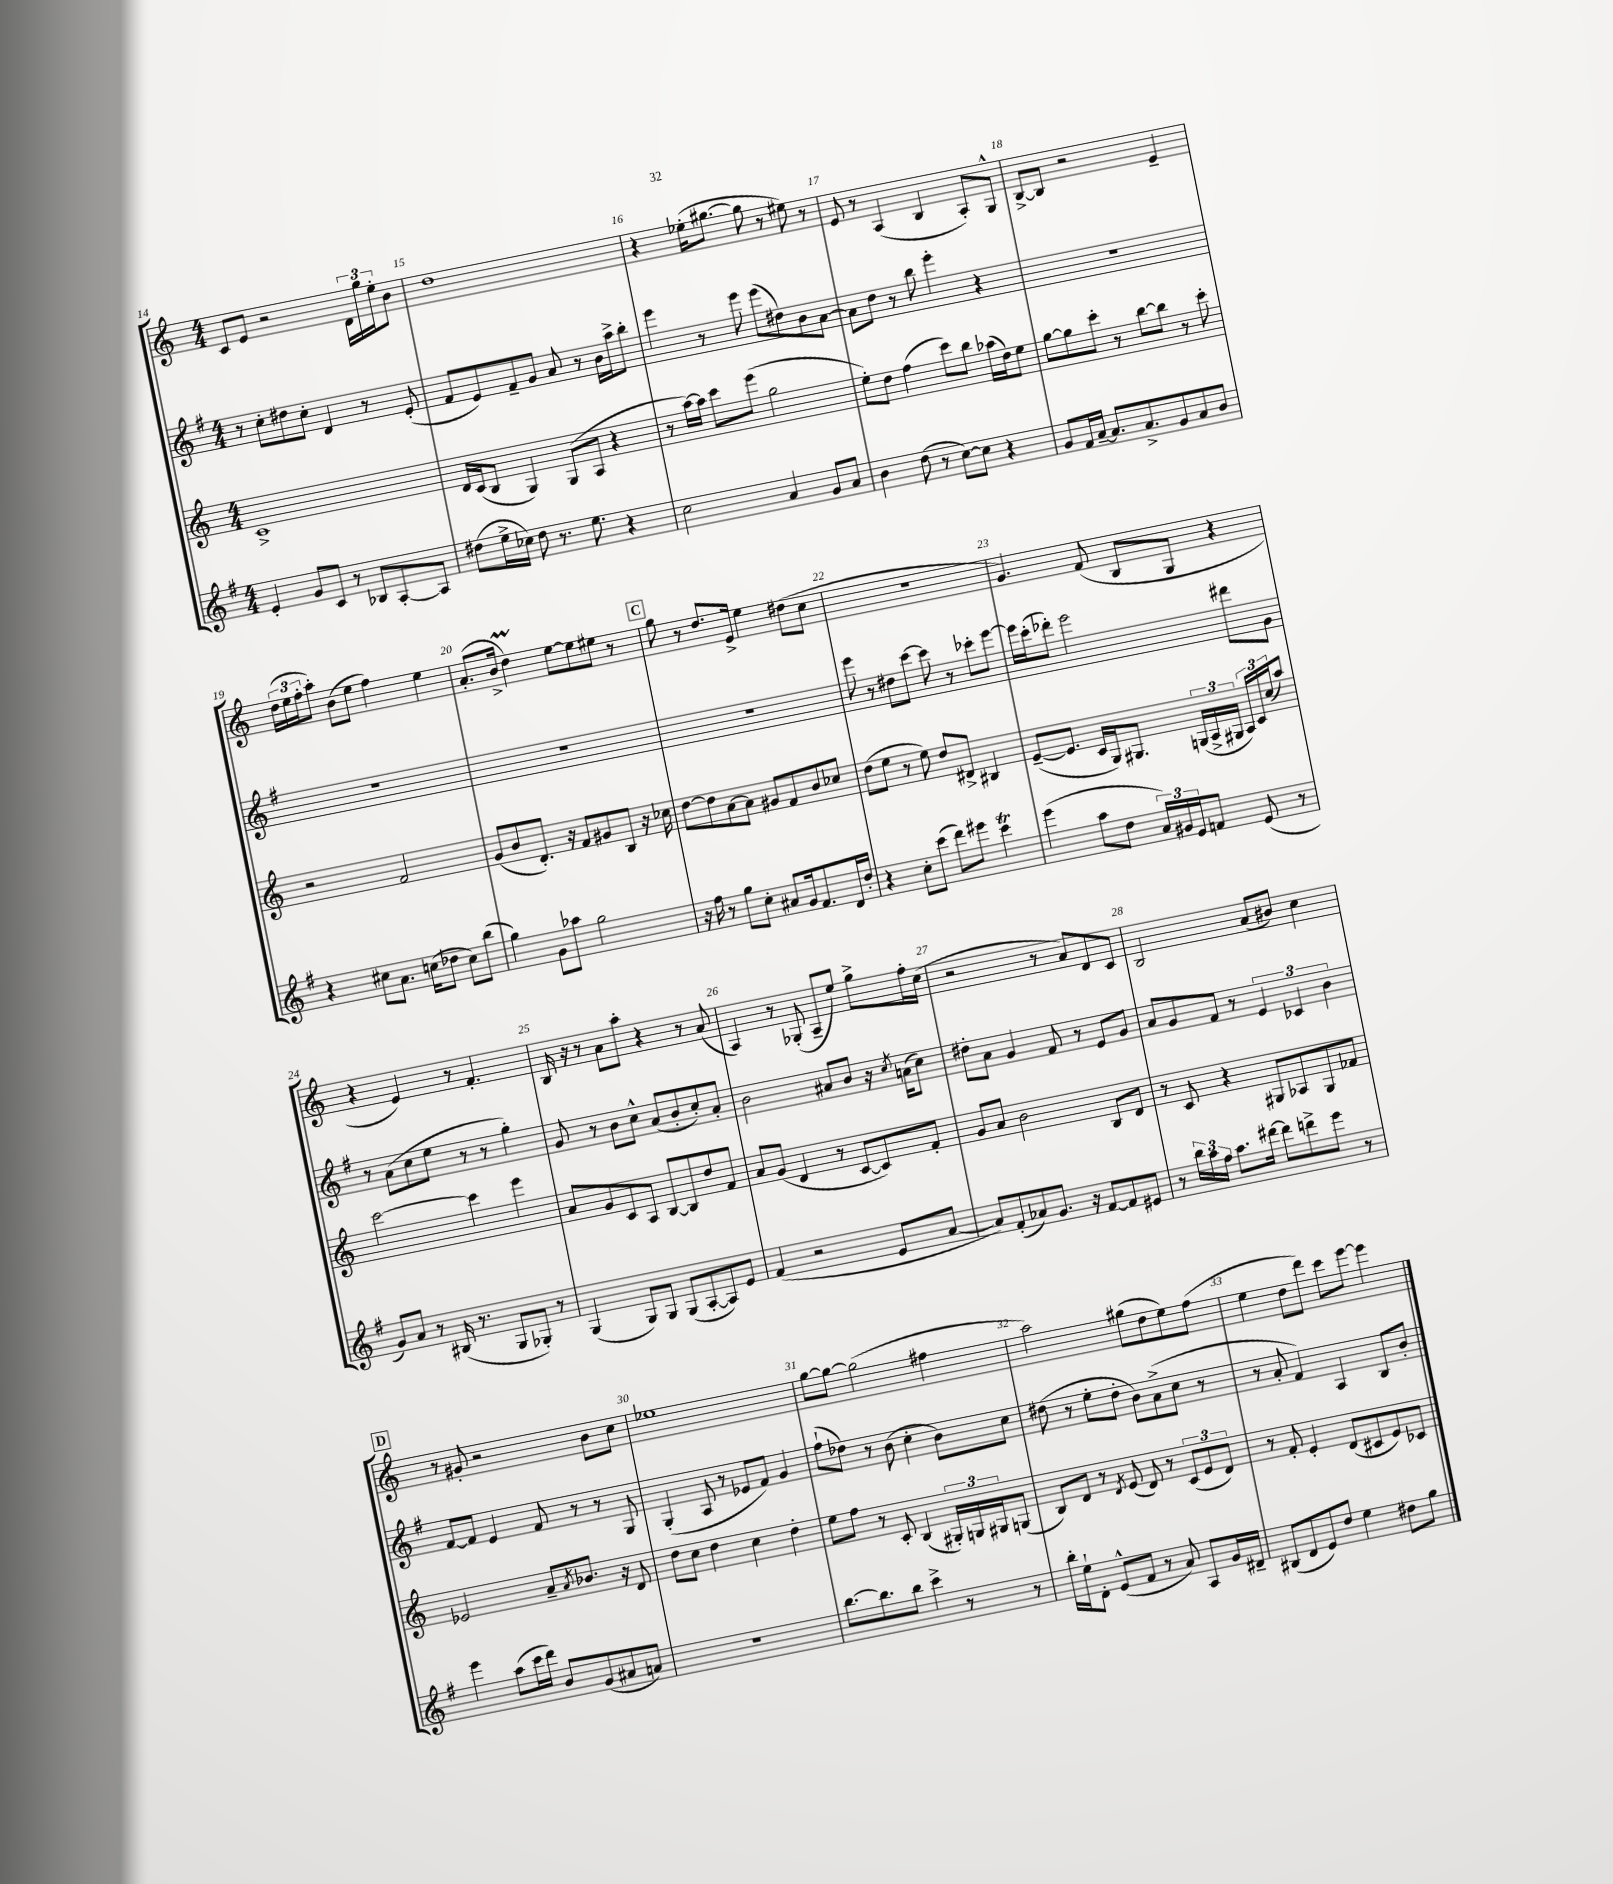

**kern	**kern	**kern	**kern
*part4	*part3	*part2	*part1
*staff4	*staff3	*staff2	*staff1
*clefG2	*clefG2	*clefG2	*clefG2
*k[f#]	*k[]	*k[f#]	*k[]
*M4/4	*M4/4	*M4/4	*M4/4
=14	=14	=14	=14
4e'/	1c^	8r	8c/L
.	.	8cc'\L	8e/J
8g/L	.	8dd#X\	2r
8c/J	.	8cc'\J	.
8r	.	4d/	.
8B-X/L	.	.	.
[8A'/	.	8r	24d\LL
.	.	.	24gg\
.	.	.	24ee'\J
8A/J]	.	(8e'/	8b\J
=15	=15	=15	=15
(8dd#X\L	16d/LL	8f#/L	1dd
.	(16c/J	.	.
16ee^\L	8B/J	8e/)	.
16cc-X\JJ)	.	.	.
8dd#\	4G/)	8f#~/	.
8.r	.	8g/J	.
.	(8G/L	8a/	.
8.ee\	.	.	.
.	8A/J	8r	.
4r	4r	16b\LL	.
.	.	16aa^\J	.
.	.	8bb'\J	.
=16	=16	=16	=16
2cc\	8r	4eee\	4r
.	[16aa\LL)	.	.
.	16aa\JJ]	.	.
.	8ccc\L	8r	(16ee-X'\KL
.	.	.	[8.gg#X\J
.	(8eee\J	8eee\	.
4a/	2gg\	(8eee\L	8gg#\]
.	.	8dd#X\)	8r
8g/L	.	8b\	8ee#X\)
8a/J	.	[8a\J	8r
=17	=17	=17	=17
4b\	8ee'\L)	8a\L]	8e/
.	8dd\J	8dd\J	8r
(8dd\	(4ff\	8r	(4A/
8r	.	8bb\	.
[8cc\L)	8ccc\L)	4eee'\	4B/
8cc\J]	8bb\J	.	.
4r	(16aa-X\LL	4r	8A'/L)
.	16dd\J)	.	.
.	8ee\J	.	8G^^/J
=18	=18	=18	=18
8g/L	[8gg\L	1r	[8B^/L
16f#/L	8gg\]	.	8B/J]
[16a~/JJ	.	.	.
8.a/L]	8ccc'\J	.	2r
.	8r	.	.
8.a^/	.	.	.
.	[8bb\L	.	.
8g/	8bb\J]	.	.
8a/	8r	.	4e~/
8b/J	8ccc'\	.	.
!!LO:LB:g=z
=19	=19	=19	=19
4r	2r	1r	(24dd\LL
.	.	.	24ee\
.	.	.	24ff'\J
.	.	.	8aa'\J)
8cc#X\L	.	.	(8b\L
8.a\J	.	.	8ee\J
.	2f/	.	4ff\)
(16ccn\KL	.	.	.
8dd-X\J	.	.	.
8cc\L)	.	.	4ee\
(8bb\J	.	.	.
=20	=20	=20	=20
4gg\)	(8g/L	1r	(8.a'/L
.	8b/	.	.
.	.	.	16b^/Jk
8g\L	8.d'/J)	.	4ddM\)
8aa-X\J	.	.	.
.	16r	.	.
2gg\	8f/L	.	[8ee\L
.	8g#X/	.	8ee\]
.	8B/J	.	8ee#X\J
.	16r	.	8r
.	16cc-X\	.	.
!!LO:REH:place=s1:t=C
=21	=21	=21	=21
16r	[8dd\L	1r	8gg\
16ff#\	.	.	.
8r	8dd\]	.	8r
8gg\L	[8a\	.	8.dd/L
8cc'\J	8a\J]	.	.
.	.	.	16e^/Jk
8a#X/L	8g#X/L	.	4ee\
16g/k	8f/	.	.
8.f#/	.	.	.
.	8b/	.	(8dd#X\L
16d/L	8cc-X/J	.	8cc\J
16dd'/JJ	.	.	.
=22	=22	=22	=22
4r	(8dd\L	8eee\	1r
.	8ee\J	8r	.
8cc'\L	8r	8dd#X\L	.
(8ccc\J	8ee\)	[8ccc\J	.
8ddd\L)	8dd/L	8ccc\]	.
8eee#X\J	8d#X^/J	8r	.
4cccT\	4B#X/	8ccc-X'\L	.
.	.	[8eee\J	.
=23	=23	=23	=23
(4eee\	([8e~/L	16eee\LL]	4.g/)
.	.	(16ccc'\J	.
.	8.e/J]	8ddd-X'\J)	.
8aa\L	.	2eee\	.
.	16c/LL	.	.
8dd\J	16G/J)	.	(8f/
.	8.G#X/J	.	.
24a/LL)	.	.	8B/L
24g#X/	.	.	.
24e/J	.	.	.
8fn/J	(24Gn/LL	.	8G/J
.	24A^/	.	.
.	24G#X/JJ	.	.
(8e/	24A/LL)	8ddd#X\L	4r
.	24c/	.	.
.	(24cc/J	.	.
8r	8aa/J)	8g\J	.
!!LO:LB:g=z
=24	=24	=24	=24
8g/L)	[2ccc\	8r	4r
8a/J	.	(8a\L	.
8r	.	8cc\	4e/)
(16B#X/	.	8ee\J	.
8.r	.	.	.
.	4ccc\]	8r	8r
8G/L	.	8r	4.f'/
8G-X'/J)	4eee\	4gg'\)	.
8r	.	.	.
=25	=25	=25	=25
(4G/	8a/L	8g/	16B/
.	.	.	16r
.	8g/	8r	8r
8G/L)	8c/	8b\L	8a\L
8G/J	8A/J	8cc^^\J	8aa'\J
(8G/L	[8B/L	(8a/L	4r
[8A'/	8B/]	8b'/	.
8A/])	8dd/	8cc'/)	8r
8e/J	8f/J	8a'/J	(8a/
=26	=26	=26	=26
(4f#/	8a/L	2b\	4A/)
.	(8g/J	.	.
2r	4d/	.	8r
.	.	.	(8G-X'/
.	8r	8a#X/L	8A~/L
.	[8c/L	8b/J	8ee/J)
8e/L	8c/])	16r	8gg^\L
.	.	8qcc/	.
.	.	(16an\KL	.
[8a/J	8f'/J	8cc\J)	16ff'\L
.	.	.	(16cc\JJ
=27	=27	=27	=27
8a/L])	8g/L	8dd#X'\L	2r
(8f#'/	8a/J	8a\J	.
8a-X/)	2b\	4g/	.
8.g/J	.	.	.
.	.	8f#/	8r
16r	.	.	.
[8f#/L	.	8r	8a/L)
8f#/]	8B/L	8e/L	8d/
8e#X/J	8d/J	8g/J	8c/J
=28	=28	=28	=28
8r	8r	8a/L	2B/
24bb\LL	8c/	8g/	.
24aa\	.	.	.
24ff#\JJ	.	.	.
8.aa\L	4r	8f#/J	.
.	.	8r	.
[16ddd#X\Jk	.	.	.
8ddd#\L]	8G#X/L	6e/	(8a/L
8dddn^\	8A-X/	.	8b#X/J)
.	.	6c-X/	.
8eee\J	8G#/	.	4cc\
.	.	6b\	.
8r	8f-X/J	.	.
!!LO:LB:g=z
!!LO:REH:place=s1:t=D
=29	=29	=29	=29
4eee\	2e-X/	[8f#/L	8r
.	.	8f#/J]	8g#X'/
(8aa\L	.	4e/	2r
16ccc\L	.	.	.
16ddd\JJ)	.	.	.
8b/L	8a~/L	8f#/	.
.	8qa/	.	.
(8g/	8.b-X/J	8r	.
8a#X/	.	8r	8b\L
.	16r	.	.
8an/J)	8d/	8G/	8cc\J
=30	=30	=30	=30
1r	8dd\L	(4G'/	1ee-X
.	8cc\J	.	.
.	4dd\	8A/	.
.	.	8r	.
.	4cc\	8e-X/L	.
.	.	8f#/J)	.
.	4dd'\	4g/	.
=31	=31	=31	=31
[8.bb\L	8ee\L	(8ff#`\L	[8gg\L
.	8ff\J	8dd-X\J)	8gg\J_
8.bb\]	.	.	.
.	8r	8r	(2gg\]
8bb\J	8c'/	(8b\	.
4ccc^\	(4B/	4cc'\	.
8r	24G#X'/LL)	8b\L)	4ff#X\
.	24Gn/	.	.
.	24G#X/J	.	.
8r	(8Gn/J	8cc\J	.
=32	=32	=32	=32
16bb'\LL	8B/L)	(8dd#X\	2aa\)
16ee`\J	.	.	.
8d'\J	8d/J	8r	.
(8e^^/L	8r	8ee'\L	.
.	8qd/	.	.
8f#/J	(8e/	8dd#'\J	.
8r	8d/)	8b\L)	(8gg#X\L
8a/)	8r	(8a^\	8dd\
8A/L	(12c/L	8cc\J	8ee\)
.	12e/	.	.
16g/L	.	8r	(8ff\J
.	12d/J)	.	.
16d#X~/JJ	.	.	.
=33	=33	=33	=33
(8B#X/L	8r	8r	4ee\
8d/	8f'/	8a'/	.
8e/)	4e'/	4f#/)	8dd\L
8dd/J	.	.	8ddd\J)
4ee\	(8d/L	4A/	8ccc\L
.	8c#X/	.	[8eee\J
8dd#X\L	8e/)	8B/L	4eee\]
8gg\J	8c-X/J	8b'/J	.
==	==	==	==
*-	*-	*-	*-
